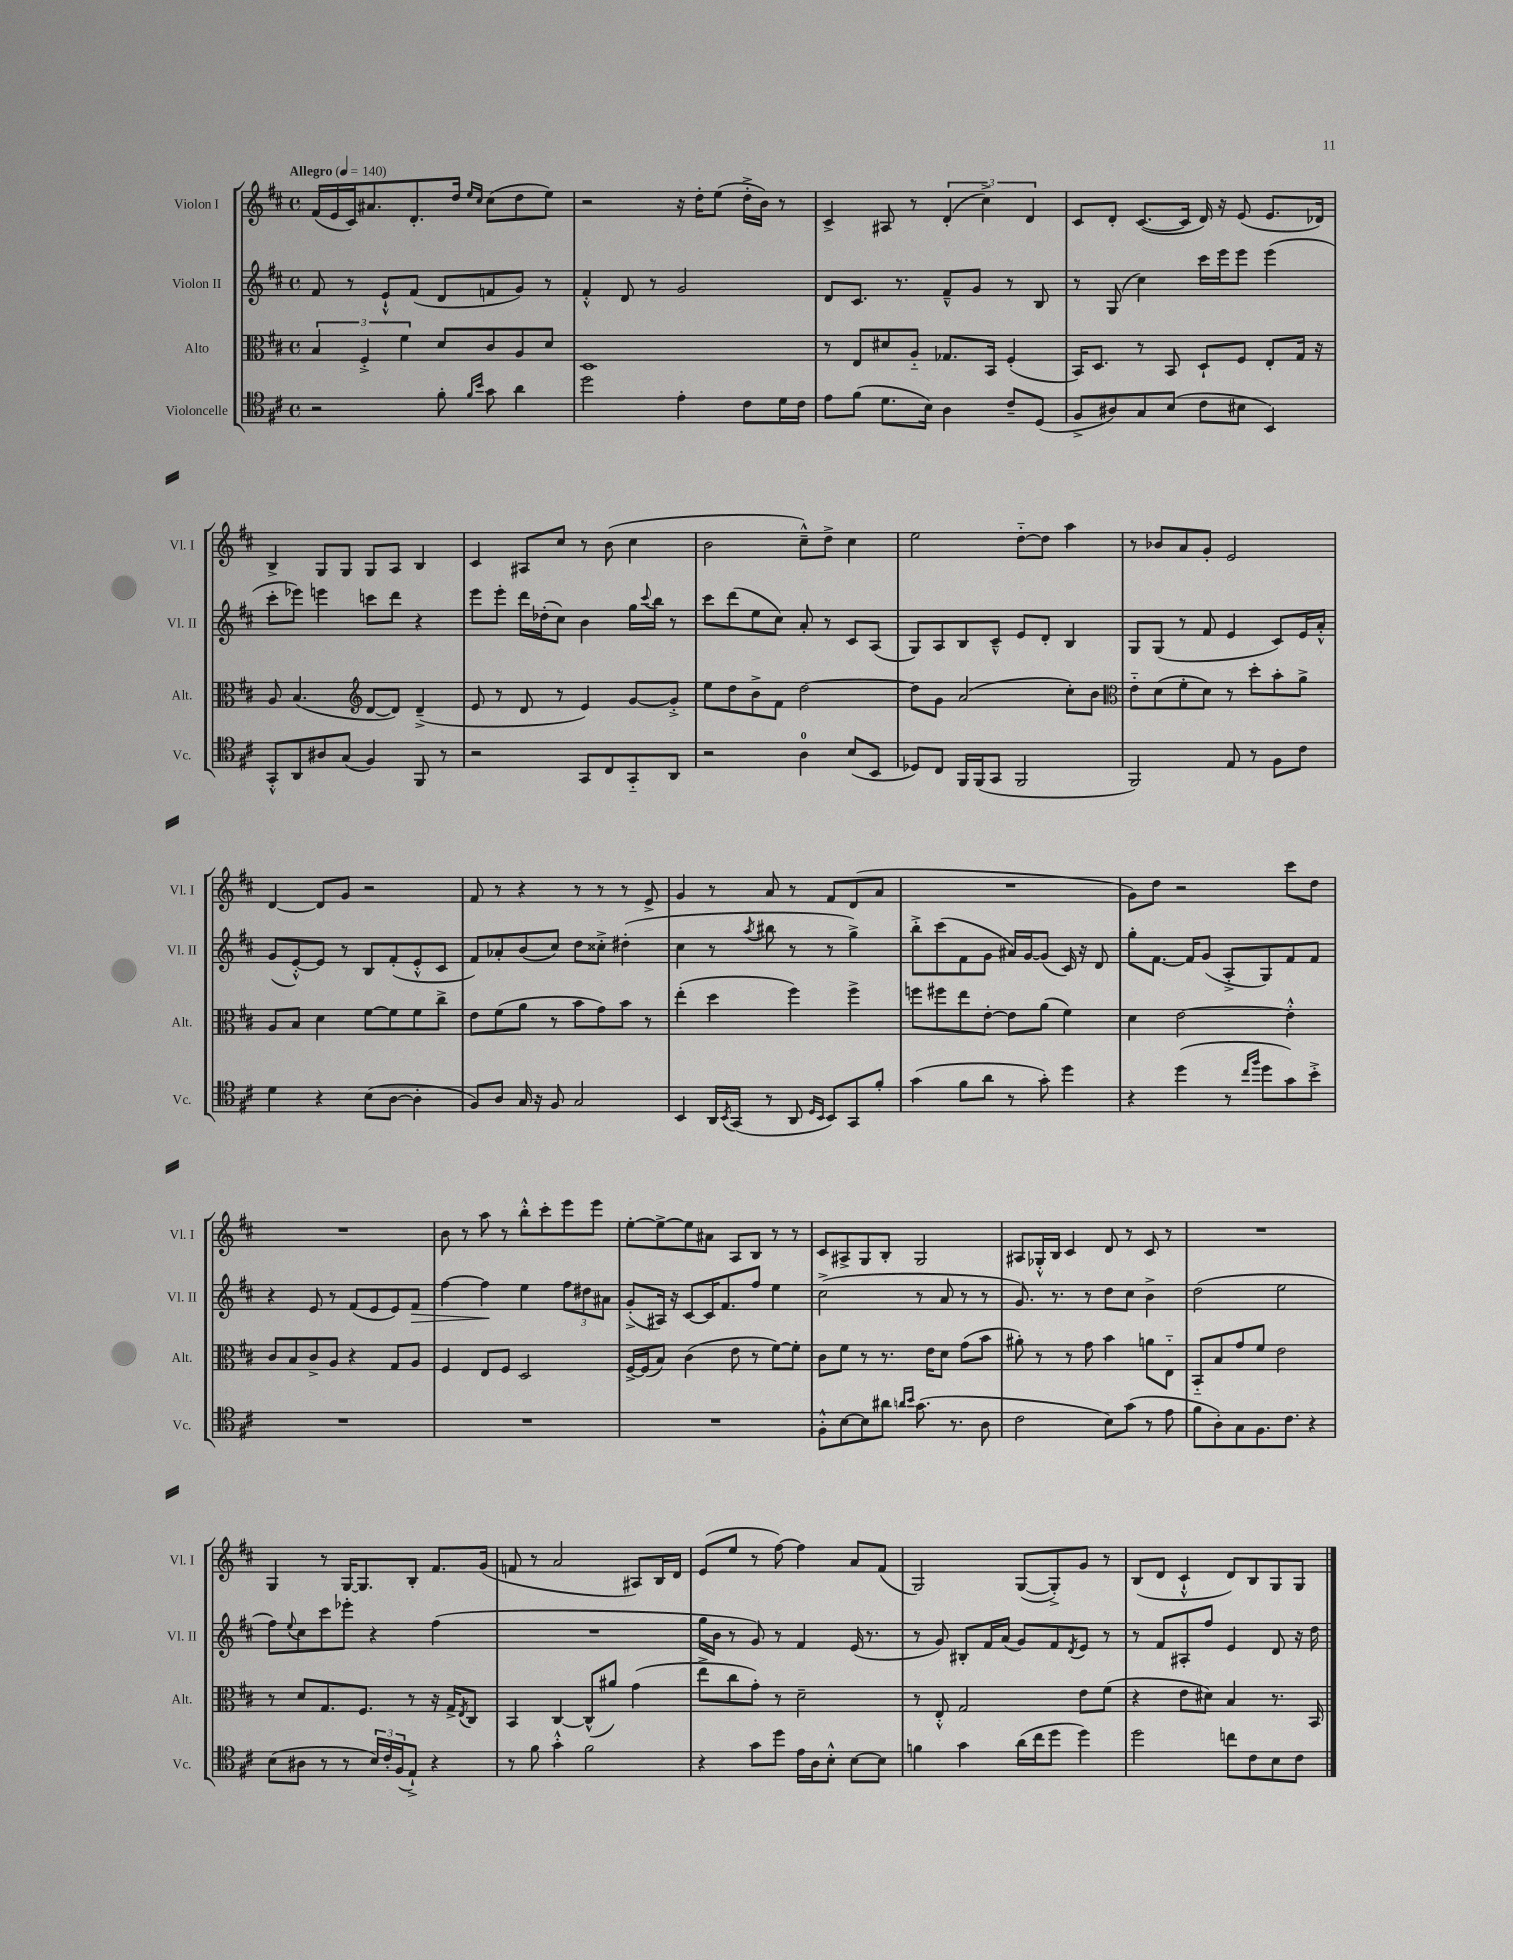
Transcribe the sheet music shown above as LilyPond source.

<<
\new StaffGroup <<
\new Staff = "s0" \with { instrumentName = "Violon I" shortInstrumentName = "Vl. I" } {
    \clef treble \key d \major \defaultTimeSignature \time 4/4 \tempo "Allegro" 4 = 140
    fis'16( e'16 cis'16) ais'8. d'8.-. d''16 \grace { e''16 cis''16 } cis''8( d''8 e''8) |
    r2 r16 d''16-. e''8( d''16-.-> b'16) r8 |
    cis'4-> ais8 r8 \tuplet 3/2 { d'4-.( cis''4->) d'4 } |
    cis'8 d'8-. cis'8.~( cis'16 d'16) r16 e'8( e'8. des'16) |
    b4-> g8 g8 g8 a8 b4 |
    cis'4 ais8 cis''8 r8 b'8( cis''4 |
    b'2 cis''8---^) d''8-> cis''4 |
    e''2 d''8~-_ d''8 a''4 |
    r8 bes'8 a'8 g'8-. e'2 |
    d'4~ d'8 g'8 r2 |
    fis'8 r8 r4 r8 r8 r8 e'8-> |
    g'4 r8 a'8 r8 fis'8 d'8( a'8 |
    R1 |
    g'8) d''8 r2 cis'''8 d''8 |
    R1 |
    b'8 r8 a''8 r8 b''8-.-^ cis'''8-. e'''8 e'''8 |
    e''8~-. e''8~-> e''8 ais'8 a8 b8 r8 r8 |
    cis'8 ais8-> g8 b8-. g2 |
    ais8 ges16-.-^ b16 cis'4 d'8 r8 cis'8 r8 |
    R1 |
    g4 r8 g16~ g8. b8-. fis'8. g'16( |
    f'8 r8 a'2 ais8) b16 d'16 |
    e'8( e''8 r8 fis''8~) fis''4 a'8 fis'8( |
    g2) g8~( g8-.->) g'8 r8 |
    b8( d'8 cis'4-!-^ d'8) b8 g8 g8 \bar "|." |
}
\new Staff = "s1" \with { instrumentName = "Violon II" shortInstrumentName = "Vl. II" } {
    \clef treble \key d \major \defaultTimeSignature \time 4/4
    fis'8 r8 e'8-!-^ fis'8( d'8 f'8 g'8) r8 |
    fis'4-.-^ d'8 r8 g'2 |
    d'8 cis'8. r8. fis'8---^ g'8 r8 b8 |
    r8 g8( cis''4) cis'''16 e'''16 e'''8 e'''4( |
    cis'''8-. ees'''8) e'''4 c'''8 d'''8 r4 |
    e'''8 e'''8-. d'''16 des''16-.( cis''8) b'4 g''16 \appoggiatura { cis'''8 } b''16 r8 |
    cis'''8 d'''8( e''8 cis''8) a'8-. r8 cis'8 a8( |
    g8) a8 b8 cis'8---^ e'8 d'8-. b4 |
    g8 g8( r8 fis'8 e'4 cis'8) e'16 a'16-.-^ |
    g'8( e'8~-.-^) e'8 r8 b8 fis'8-.( e'8-.-^ cis'8 |
    fis'8) aes'8-. b'8( cis''8) d''8 cisis''8-.-> dis''4-.( |
    cis''4 r8 \acciaccatura { a''8 } bis''8 r8 r8 g''4->) |
    b''8-.-> cis'''8( fis'8 g'8 ais'16) g'16~ g'8( cis'16) r16 d'8 |
    g''8-. fis'8.~ fis'16 g'8( a8-.-> g8) fis'8 fis'8 |
    r4 e'8 r8 fis'8( e'8 e'8) fis'8\> |
    fis''4~ fis''4\! e''4 \tuplet 3/2 { fis''8 dis''8 ais'8 } |
    g'8-.->( ais16) r16 cis'8~ cis'16 fis'8. fis''8 e''4 |
    cis''2->( r8 a'8 r8 r8 |
    g'8.) r8. r8 d''8 cis''8 b'4-> |
    d''2( e''2 |
    fis''8) \appoggiatura { e''8 } cis''8 cis'''8 ees'''8-. r4 fis''4( |
    R1 |
    g''16 b'16 r8 g'8) r8 fis'4 e'16( r8. |
    r8 g'8) bis8-. fis'16 a'16( g'8) fis'8 \acciaccatura { d'8 } e'8 r8 |
    r8 fis'8 ais8-. fis''8 e'4 d'8 r16 d''16 \bar "|." |
}
\new Staff = "s2" \with { instrumentName = "Alto" shortInstrumentName = "Alt." } {
    \clef alto \key d \major \defaultTimeSignature \time 4/4
    \tuplet 3/2 { b4 fis4-.-> fis'4 } d'8 cis'8 a8 d'8 |
    d1 |
    r8 e8 dis'8 a8-_ ges8. b,16 fis4-.( |
    b,16) d8. r8 b,8 d8-! fis8 e8-. g16 r16 |
    a8 b4.( \clef treble d'8~ d'8) d'4--->( |
    e'8 r8 d'8 r8 e'4) g'8~ g'8-.-> |
    e''8 d''8 b'8-> fis'8 d''2~ |
    d''8 g'8 a'2( cis''8-.) b'8 |
    \clef alto e'8-_ d'8( fis'8-. d'8) r8 d''8-. b'8-. a'8-> |
    a8 b8 d'4 fis'8~ fis'8 fis'8 cis''8-> |
    e'8 fis'8( a'8 r8 b'8 g'8) b'8 r8 |
    e''4-.( d''4 fis''4) fis''4-> |
    f''8 fis''8 e''8 e'8~-. e'8 a'8( fis'4) |
    d'4 e'2~ e'4-.-^ |
    cis'8 b8 cis'8-> a8 r4 g8 a8 |
    fis4 e8 fis8 d2 |
    fis16~-> fis16( b8) cis'4( e'8 r8 fis'8~) fis'8-. |
    cis'8 fis'8 r8 r8. e'16 d'8 g'8( b'8 |
    ais'8-.) r8 r8 g'8 b'4 a'8 e8-_ |
    b,8-_ b8 g'8 fis'8 e'2 |
    r8 d'8 g8. fis8. r8 r16 g16-> \acciaccatura { e8 } cis8 |
    b,4 cis4~ cis8-^( ais'8) g'4( |
    e''8-> cis''8 g'8-.) r8 d'2-- |
    r8 e8-.-^ g2 e'8 fis'8( |
    r4 e'8 dis'8) b4 r8. b,16 \bar "|." |
}
\new Staff = "s3" \with { instrumentName = "Violoncelle" shortInstrumentName = "Vc." } {
    \clef tenor \key d \major \defaultTimeSignature \time 4/4
    r2 fis'8-. \grace { fis'16 b'16 } g'8 a'4 |
    d''2 e'4-. cis'8 d'16 cis'16 |
    e'8 fis'8( d'8. b16) a4 cis'8-- d8( |
    fis8-> ais8) g8 b8( cis'8 bis8 b,4) |
    g,8-.-^ a,8 ais8 g8( fis4) fis,8 r8 |
    r2 g,8 cis8 g,8-_ a,8 |
    r2 a4-0 b8( b,8 |
    des8) cis8 fis,16 fis,16( g,8 fis,2 |
    fis,2) e8 r8 fis8 cis'8 |
    d'4 r4 b8( a8~ a4-. |
    fis8) a8 g16 r16 fis8 g2 |
    b,4 a,16 \acciaccatura { b,8 } g,16( r8 a,8 \grace { d16 b,16 } b,8) g,8 fis'8-. |
    g'4( fis'8 a'8 r8 g'8-.) d''4 |
    r4 d''4( r8 \grace { cis''16 fis''16 } d''8 g'8) b'8-.-> |
    R1 |
    R1 |
    R1 |
    fis8-.-^ b8~ b8 ais'8 \grace { a'16 b'16 } g'8.( r8. a8 |
    cis'2 b8) g'8( r8 e'8 |
    fis'8 a8-.) g8 fis8. cis'8. r4 |
    b8( ais8 r8 r8 \tuplet 3/2 { b16) cis'16-. fis16( } e8-!->) r4 |
    r8 fis'8 g'4-.-^ fis'2 |
    r4 g'8 d''8 e'16 a16 b8-.-^ b8~ b8 |
    f'4 g'4 a'16( cis''16 d''8 d''4) |
    d''2 c''8 cis'8 b8 cis'8 \bar "|." |
}
>>
>>
\layout { \context { \Score \remove "Bar_number_engraver" } }
